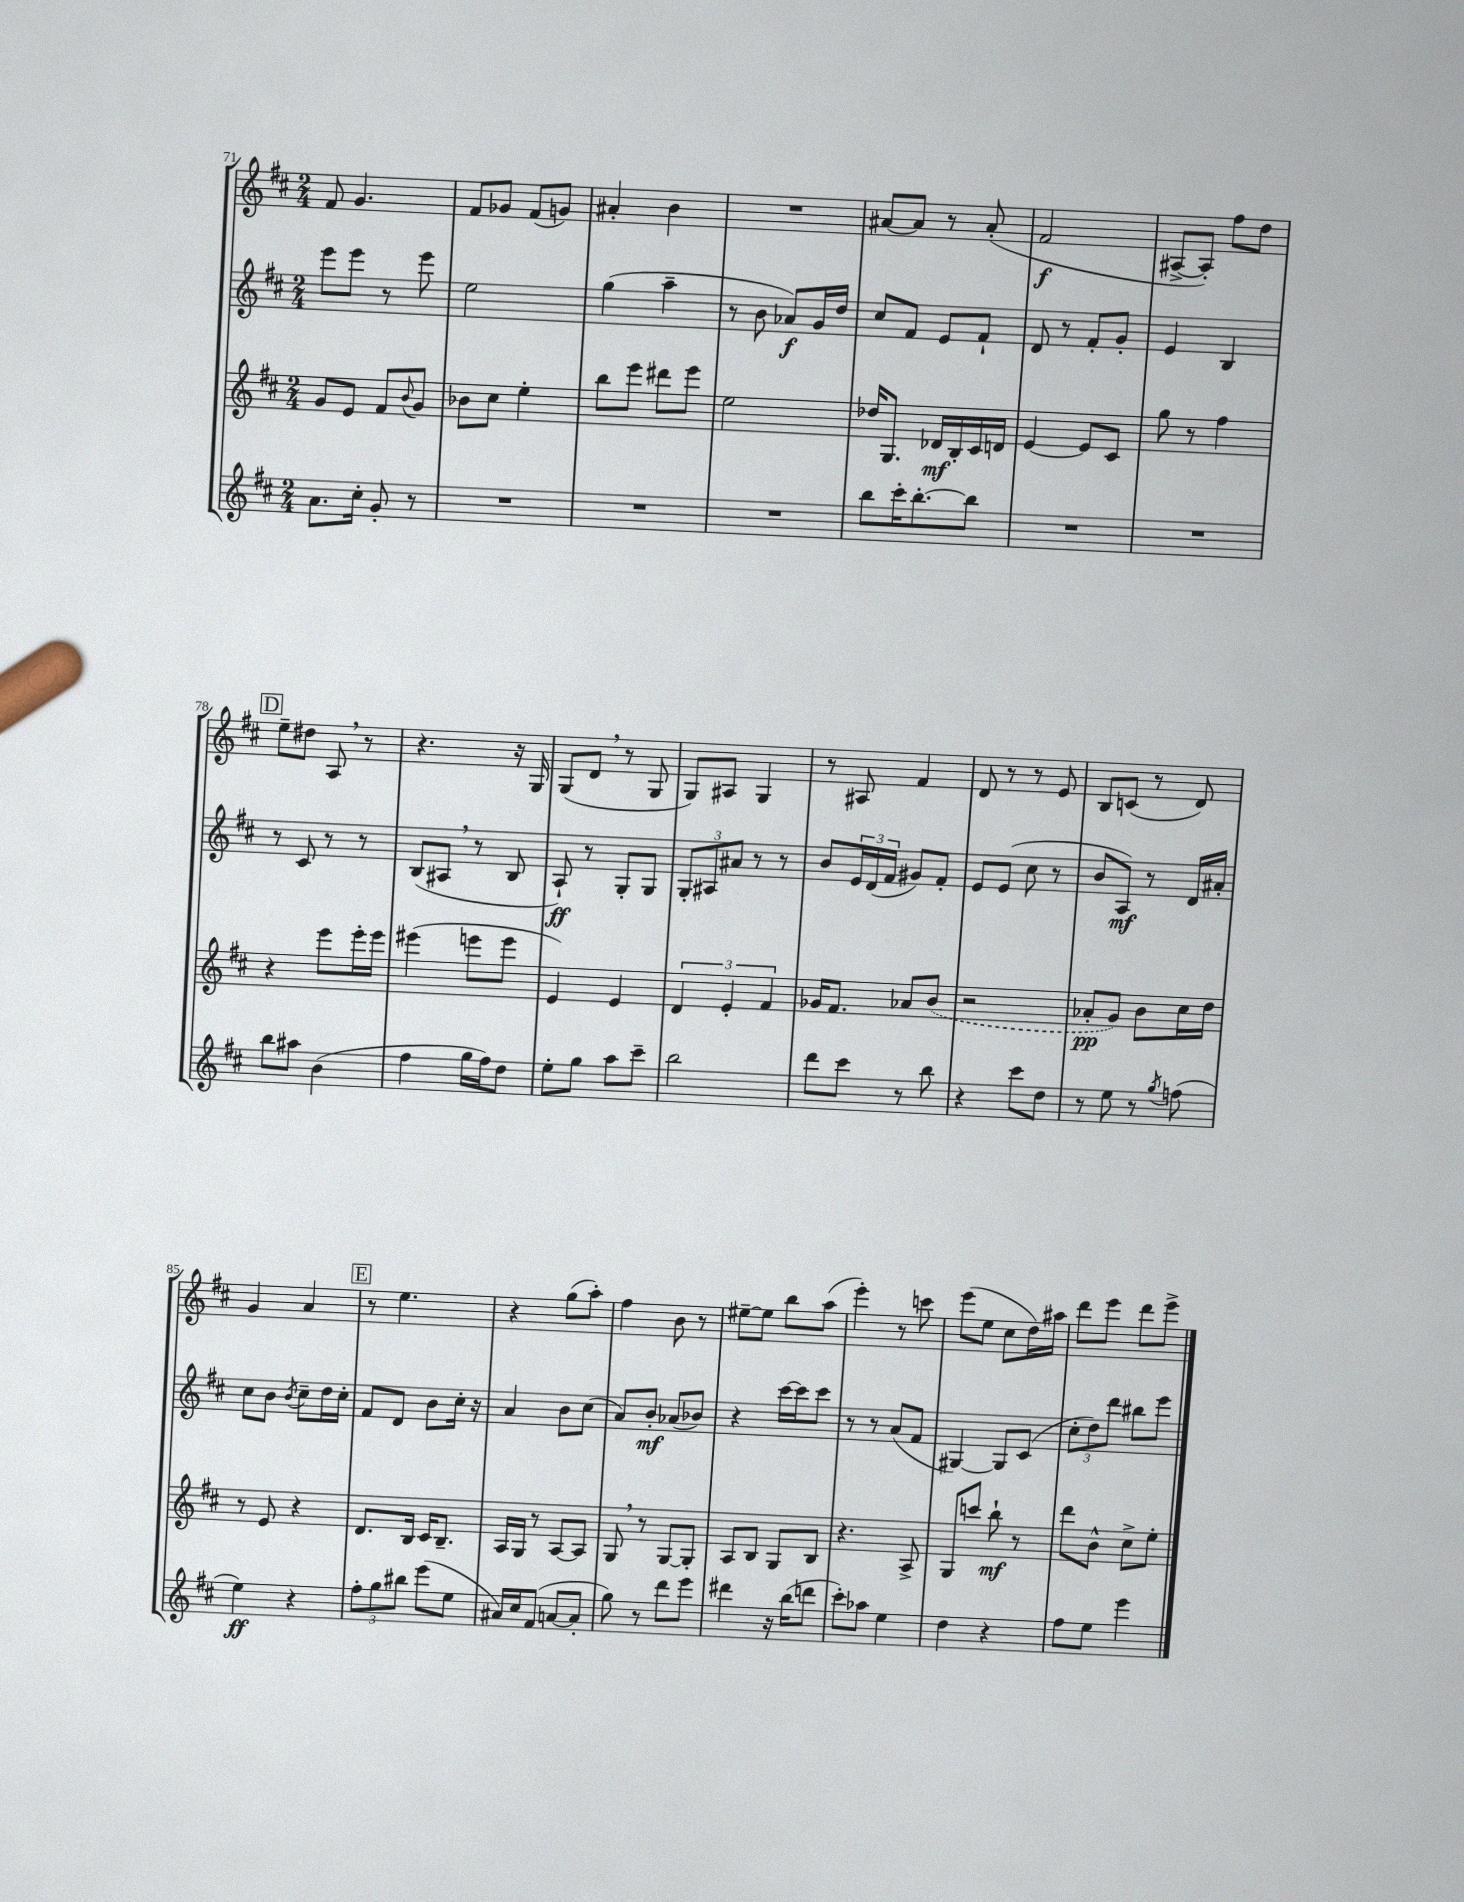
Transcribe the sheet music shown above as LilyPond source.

<<
\new StaffGroup <<
\new Staff = "s0" {
    \clef treble \key d \major \numericTimeSignature \time 2/4
    fis'8 g'4. |
    fis'8 ges'8 fis'8( g'8) |
    ais'4-. b'4 |
    R2 |
    ais'8~ ais'8 r8 ais'8-.( |
    fis'2\f |
    ais8~-> ais8-.) fis''8 d''8 |
    \mark \markup { \box "D" } e''8-- dis''8 a8 \breathe r8 |
    r4. r16 g16 |
    g8( d'8 \breathe r8 g8 |
    g8) ais8 g4 |
    r8 ais8 fis'4 |
    d'8 r8 r8 e'8 |
    b8 c'8( r8 d'8) |
    g'4 a'4 |
    \mark \markup { \box "E" } r8 e''4. |
    r4 g''8( a''8-.) |
    fis''4 b'8 r8 |
    eis''8~-- eis''8 b''8 a''8( |
    e'''4-.) r8 c'''8 |
    e'''8( e''8 cis''8 d''16) ais''16 |
    d'''8 e'''8 d'''8 e'''8-> \bar "|." |
}
\new Staff = "s1" {
    \clef treble \key d \major \numericTimeSignature \time 2/4
    e'''8 e'''8 r8 e'''8 |
    e''2 |
    g''4( a''4-- |
    r8 b'8 aes'8\f) g'16 d''16 |
    cis''8 fis'8 e'8 fis'8-! |
    d'8 r8 fis'8-. g'8-. |
    e'4 b4 |
    \mark \markup { \box "D" } r8 cis'8 r8 r8 |
    b8( ais8 \breathe r8 b8 |
    a8-!\ff) r8 g8-. g8 |
    \tuplet 3/2 { g8-. ais8 ais'8 } r8 r8 |
    b'8 \tuplet 3/2 { e'16 d'16( fis'16 } gis'8) fis'8-. |
    e'8 e'8( cis''8 r8 |
    b'8 a8\mf) r8 d'16 ais'16-. |
    cis''8 b'8 \acciaccatura { b'8 } cis''8-- d''16 cis''16-. |
    \mark \markup { \box "E" } fis'8 d'8 b'8 cis''16-. r16 |
    a'4 b'8 cis''8( |
    a'8) b'8-.\mf aes'8( bes'8) |
    r4 cis'''16~ cis'''16 cis'''8 |
    r8 r8 a'8( fis'8 |
    gis4~) gis8 cis'8( |
    \tuplet 3/2 { cis''8-. d''8) d'''8 } bis''8 e'''8 \bar "|." |
}
\new Staff = "s2" {
    \clef treble \key d \major \numericTimeSignature \time 2/4
    g'8 e'8 fis'8 \appoggiatura { b'8 } g'8 |
    bes'8 cis''8 e''4-. |
    b''8 e'''8 dis'''8 e'''8 |
    e''2 |
    des''16 g8. des'16\mf b16-. cis'16 d'16 |
    e'4~ e'8 cis'8 |
    g''8 r8 fis''4 |
    \mark \markup { \box "D" } r4 e'''8 e'''16-. e'''16 |
    eis'''4( e'''8 e'''8 |
    e'4) e'4 |
    \tuplet 3/2 { d'4 e'4-. fis'4 } |
    ges'16 fis'8. aes'8 \once \slurDashed b'8( |
    r2 |
    aes'8-.\pp g'8) b'8 cis''16 d''16 |
    r8 e'8 r4 |
    \mark \markup { \box "E" } d'8. b16 cis'16 b8.-- |
    a16 g16 r8 a8~ a8 |
    g8 \breathe r8 g8~ g8-. |
    a8 b8 g8 b8 |
    r4. a8-> |
    g8 c'''8 b''8-!\mf r8 |
    d'''8 b'8-^ cis''8-> e''8-. \bar "|." |
}
\new Staff = "s3" {
    \clef treble \key d \major \numericTimeSignature \time 2/4
    a'8. cis''16-. g'8-. r8 |
    R2 |
    R2 |
    R2 |
    b''8 cis'''16-. b''8.~-. b''8 |
    R2 |
    R2 |
    \mark \markup { \box "D" } b''8 ais''8 b'4( |
    fis''4 g''16 fis''16) d''8 |
    e''8-. g''8 a''8 cis'''8-- |
    b''2 |
    d'''8 cis'''8 r8 b''8 |
    r4 cis'''8 d''8 |
    r8 e''8 r8 \acciaccatura { g''8 } f''8( |
    e''4\ff) r4 |
    \mark \markup { \box "E" } \tuplet 3/2 { fis''8-. g''8 bis''8 } e'''8( e''8 |
    ais'16) cis''16 fis'8( a'8~ a'8-. |
    g''8) r8 d'''8 e'''8 |
    dis'''4 r16 b''16( d'''8 |
    cis'''8-.) aes''8 e''4 |
    d''4 r4 |
    fis''8 e''8 e'''4 \bar "|." |
}
>>
>>
\layout { \context { \Score currentBarNumber = #71 } }
